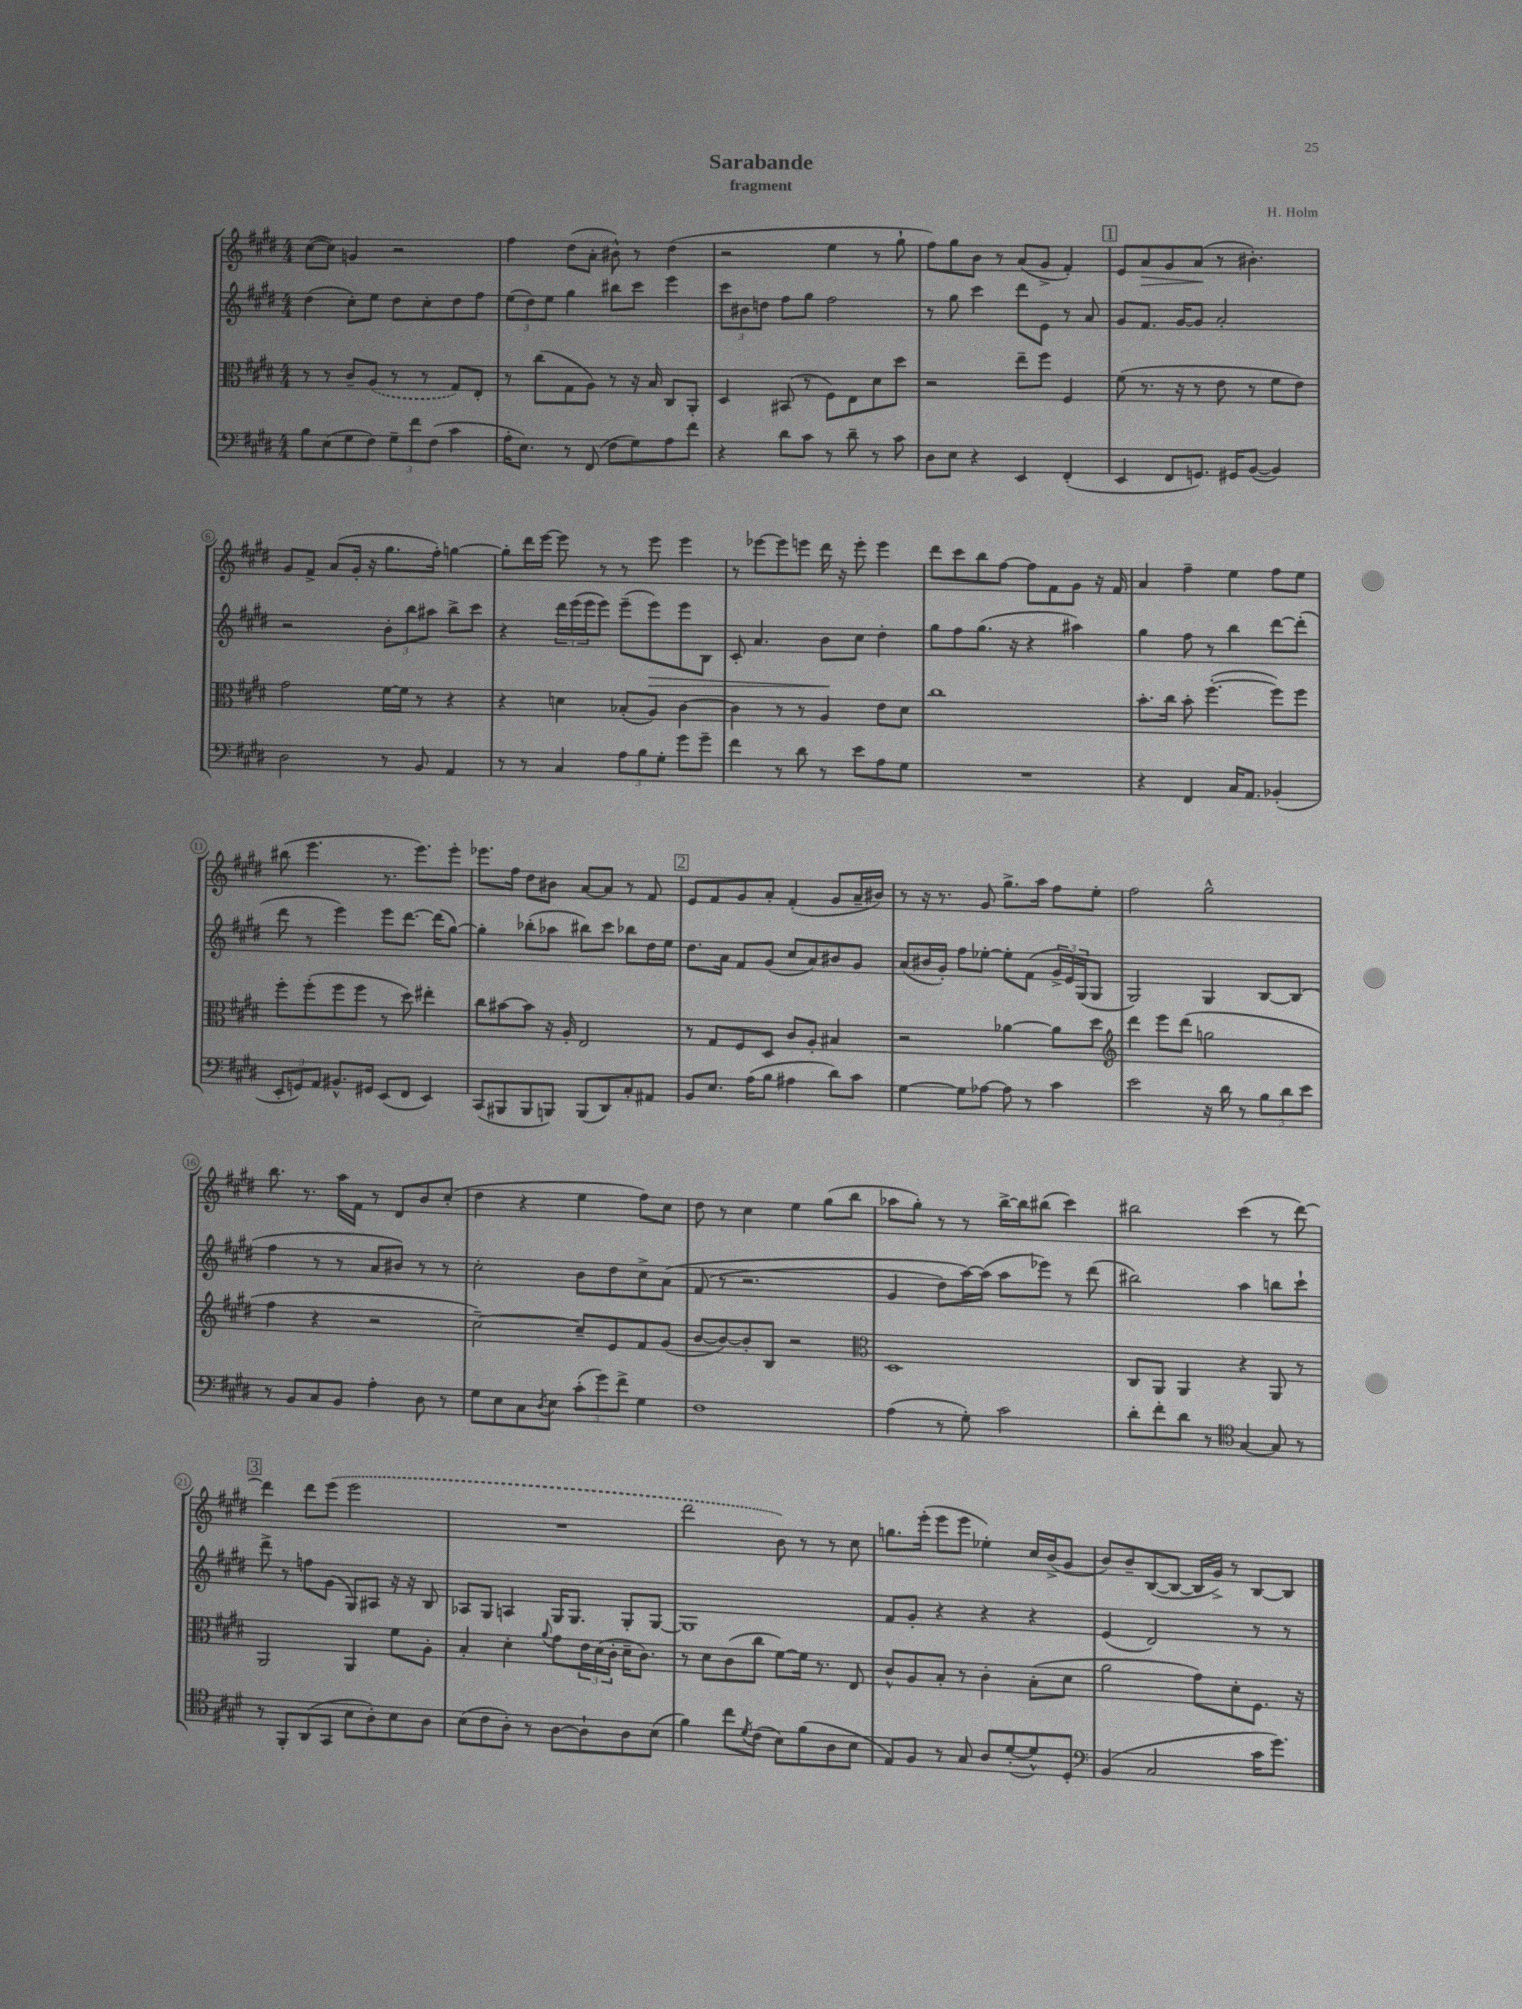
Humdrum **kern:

**kern	**kern	**kern	**dynam	**kern	**dynam
*part4	*part3	*part2	*part2	*part1	*part1
*staff4	*staff3	*staff2	*staff2	*staff1	*staff1
*clefF4	*clefC3	*clefG2	*	*clefG2	*
*k[f#c#g#d#]	*k[f#c#g#d#]	*k[f#c#g#d#]	*	*k[f#c#g#d#]	*
*M4/4	*M4/4	*M4/4	*	*M4/4	*
=1	=1	=1	=1	=1	=1
8B\L	8r	(4dd#\	.	([8cc#\L	.
(8E\	8r	.	.	8cc#\J])	.
8G#\	8c#~/L	8cc#'\L)	.	4gn/	.
8F#\J)	(8A/J	8ee\J	.	.	.
12G#~\L	8r	8dd#\L	.	2r	.
12f#\	.	.	.	.	.
.	8r	8cc#'\	.	.	.
(12F#\J	.	.	.	.	.
4c#\	8G#/L)	8dd#\	.	.	.
.	8E'/J	8ff#\J	.	.	.
=2	=2	=2	=2	=2	=2
16A'\KL	8r	(12ee\L	.	4ff#\	.
8.E\J)	.	.	.	.	.
.	.	12dd#\)	.	.	.
.	(8cc#\L	.	.	.	.
.	.	12ee\J	.	.	.
8r	8G#\	4gg#\	.	(8dd#\L	.
(8FF#/	8A\J)	.	.	8a'\J	.
8F#\L	8r	8bb#X\L	.	8b#X^^\)	.
8G#\)	16r	8ccc#\J	.	8r	.
.	16B/	.	.	.	.
8A\	8C#/L	4eee\	.	(4dd#\	.
8f#\J	8AA'/J	.	.	.	.
=3	=3	=3	=3	=3	=3
4r	4D#/	12ccc#\L	.	2r	.
.	.	12b#X\	.	.	.
.	.	12ddn\J	.	.	.
8d#\L	(8BB#X/	8ff#\L	.	.	.
8c#\J	8r	8gg#\J	.	.	.
8r	8F#\L)	2ff#\	.	4ee\	.
8d#~\	8E\	.	.	.	.
8r	8d#\	.	.	8r	.
8c#\	8dd#\J	.	.	8gg#`\	.
=4	=4	=4	=4	=4	=4
8D#\L	2r	8r	.	8ff#\L)	.
8E\J	.	8gg#\	.	8gg#\	.
4r	.	4ccc#\	.	8b\J	.
.	.	.	.	8r	.
4EE/	8ee~\L	8ddd#\L	.	(8a/L	.
.	8ff#\J	8e\J	.	8g#^/J	.
(4FF#'/	4F#/	8r	.	4f#'/)	.
.	.	8a/	.	.	.
!!LO:REH:place=s1:t=1
=5	=5	=5	=5	=5	=5
4EE/	(8f#\	8g#/L	.	8e/L	.
!	!	!	!	!	!LO:HP:b
.	8.r	8.f#/J	.	8a/	>
8FF#/L	.	.	.	8g#/	.
.	16r	[16g#/KL	.	.	.
8.GGn/J)	8r	8g#/J]	.	(8a/J	.
.	8e\	2a'/	.	8r	]
16GG#X/KL	.	.	.	.	.
([8BB/J	8r	.	.	4.b#X'\)	.
4BB/])	8f#\L	.	.	.	.
.	8e\J)	.	.	.	.
!!LO:LB:g=z
=6	=6	=6	=6	=6	=6
2D#\	2g#\	2r	.	8g#/L	.
.	.	.	.	8f#^/J	.
.	.	.	.	(8a/L	.
.	.	.	.	16g#'/Jk	.
.	.	.	.	16r	.
8r	[16f#\LL	12b'\L	.	8.gg#\L	.
.	16f#\JJ]	.	.	.	.
.	.	12bb\	.	.	.
8BB/	8r	.	.	.	.
.	.	12aa#X\J	.	.	.
.	.	.	.	16ff#'\Jk)	.
4AA/	4r	8bb^\L	.	[4ggn\	.
.	.	8ccc#\J	.	.	.
=7	=7	=7	=7	=7	=7
8r	4r	4r	.	8gg'\L]	.
8r	.	.	.	16ddd#\L	.
.	.	.	.	[16eee\JJ	.
4C#/	4dn\	24ddd#\LL	.	8eee\]	.
.	.	(24eee\	.	.	.
.	.	24eee\J	.	.	.
.	.	8eee\J)	.	8r	.
12A\L	(8B-X'/L	(8eee~\L	.	8r	.
12B\	.	.	.	.	.
!	!	!	!LO:HP:b	!	!
.	8A/J)	8eee\)	>	8eee\	.
12G#'\J	.	.	.	.	.
8g#\L	[4c#\	8eee\	.	4eee\	.
8g#~\J	.	8B\J	.	.	.
=8	=8	=8	=8	=8	=8
4f#\	4c#\]	8c#'/	.	8r	.
.	.	4.a/	.	[8eee-X\L	.
8r	8r	.	.	8eee-\]	.
8d#\	8r	.	.	8eeen\J	.
8r	4A/	8b\L	.	16ddd#\	.
.	.	.	.	16r	.
8e\L	.	8cc#\J	]	8eee'\	.
8A\	8e\L	4dd#'\	.	4eee\	.
8G#\J	8d#\J	.	.	.	.
=9	=9	=9	=9	=9	=9
1r	1cc#	8gg#\L	.	8ddd#\L	.
.	.	8ff#\	.	8ccc#\	.
.	.	(8.gg#\J	.	8bb\	.
.	.	.	.	[8ff#\J	.
.	.	16r	.	.	.
.	.	4r	.	8ff#\L]	.
.	.	.	.	8f#\	.
.	.	4aa#X\)	.	8g#\J	.
.	.	.	.	16r	.
.	.	.	.	16f#/	.
=10	=10	=10	=10	=10	=10
4r	8.b'\L	4gg#\	.	4a/	.
.	16cc#\Jk	.	.	.	.
4FF#/	8b'\	8ff#\	.	4ff#~\	.
.	([4.ff#'\	8r	.	.	.
16C#/KL	.	4bb\	.	4ee\	.
8.AA/J	.	.	.	.	.
(4BB-X'/	8ff#\L])	[8ddd#\L	.	8ff#\L	.
.	8ff#\J	(8ddd#'\J]	.	8ee\J	.
!!LO:LB:g=z
=11	=11	=11	=11	=11	=11
12EE'/L	8ff#'\L	8ddd#\	.	(8bb#X\	.
12GGn/)	.	.	.	.	.
.	(8ff#'\	8r	.	4.eee\	.
12AA/J	.	.	.	.	.
8.BB#X^^/L	8ff#\	4eee\)	.	.	.
.	8ff#\J	.	.	.	.
16GG#X/Jk	.	.	.	.	.
(8EE/L	8r	8eee\L	.	8.r	.
8FF#/J	8dd#\)	[8.ddd#\J	.	.	.
.	.	.	.	8.eee\L)	.
4EE/)	4ee#X'\	.	.	.	.
.	.	(16ddd#\KL]	.	.	.
.	.	[8gg#\J)	.	8eee'\J	.
=12	=12	=12	=12	=12	=12
(8CC#/L	8cc#\L	4gg#'\]	.	8.eee-X\L	.
8BBB#X/	[8b#X\	.	.	.	.
.	.	.	.	16ff#\Jk	.
8BBB#/	8b#\J]	(8bb-X'\L	.	8dd#\L	.
8BBBn/J)	16r	8aa-X\J	.	8b#X\J	.
.	16A'/	.	.	.	.
(8BBB/L	2E/	8bb#X\L)	.	[8a/L	.
8DD#/)	.	8ccc#\J	.	8a/J]	.
8C#'/	.	8bb-X\L	.	8r	.
8AA#X/J	.	16dd#\L	.	8f#/	.
.	.	16ee\JJ	.	.	.
!!LO:REH:place=s1:t=2
=13	=13	=13	=13	=13	=13
8BB/L	8r	8.dd#\L	.	8e/L	.
8.E/J	8G#/L	.	.	8f#/	.
.	.	16a\Jk	.	.	.
.	8F#/	8f#/L	.	8g#/	.
(16A\KL	.	.	.	.	.
8B\J	8D#/J	(8g#/J	.	8a'/J	.
4A#X\	8c#/L	8cc#/L	.	(4f#'/	.
.	8A'/J	8a/)	.	.	.
8d#\L)	4B#X/	8b#X/	.	8g#/L	.
8c#\J	.	8g#/J	.	16a~/L	.
.	.	.	.	16b#X/JJ)	.
=14	=14	=14	=14	=14	=14
[4G#\	2r	(8a/L	.	8r	.
.	.	16b#X/L	.	16r	.
.	.	16g#'/JJ)	.	8.r	.
8G#\L]	.	8ff#\L	.	.	.
[8A-X\J	.	[8ee-X'\J	.	8g#/	.
8A-\]	[4a-X\	8ee-'\L]	.	8.gg#^\L	.
8r	.	(8f#\J	.	.	.
.	.	.	.	16aa\Jk	.
4c#\	8a-\L]	24g#^/LL	.	8ff#\L	.
.	.	24e/)	.	.	.
.	.	(24G#/J	.	.	.
.	8dd#\J	8G#/J	.	8ee'\J	.
=15	=15	=15	=15	=15	=15
*	*clefG2	*	*	*	*
2e\	4ddd#\	2G#/)	.	2ff#\	.
.	8eee\L	.	.	.	.
.	(8ddd#\J	.	.	.	.
16r	2ggn\	4G#/	.	2gg#^^\	.
16d#\	.	.	.	.	.
8r	.	.	.	.	.
12B\L	.	[8B/L	.	.	.
12d#\	.	.	.	.	.
.	.	(8B/J]	.	.	.
12e\J	.	.	.	.	.
!!LO:LB:g=z
=16	=16	=16	=16	=16	=16
8r	4ff#\	4ff#\	.	8.bb\	.
8BB/L	.	.	.	.	.
.	.	.	.	8.r	.
8C#/	4r	8r	.	.	.
8BB/J	.	8r	.	16aa\LL	.
.	.	.	.	16f#\JJ	.
4A'\	2r	8a/L	.	8r	.
.	.	8b#X/J)	.	8d#/L	.
8D#\	.	8r	.	8b/	.
8r	.	8r	.	(8cc#'/J	.
=17	=17	=17	=17	=17	=17
8G#\L	[2cc#~\)	2cc#'\	.	4dd#\	.
8E\	.	.	.	.	.
8C#\	.	.	.	4r	.
8qD#/	.	.	.	.	.
8E\J	.	.	.	.	.
(12c#'\L	8cc#~/L]	8b\L	.	4ee\	.
12g#\)	.	.	.	.	.
.	8e/	8dd#\	.	.	.
12f#^\J	.	.	.	.	.
4G#\	8f#/	8cc#^\	.	8ff#\L)	.
.	(8g#/J	(8a\J	.	8cc#\J	.
=18	=18	=18	=18	=18	=18
1F#	[8b/L	(8f#/	.	8dd#\	.
.	8b/_)	8r	.	8r	.
.	8b'/]	2.r	.	4cc#\	.
.	8B/J	.	.	.	.
.	2r	.	.	4ee\	.
.	.	.	.	(8gg#\L	.
.	.	.	.	8bb\J	.
=19	=19	=19	=19	=19	=19
*	*clefC3	*	*	*	*
(4A\	1D#	4g#/	.	8aa-X\L	.
.	.	.	.	8gg#'\J)	.
8r	.	8dd#\L)	.	8r	.
8G#'\)	.	[16aa\L)	.	8r	.
.	.	(16aa\JJ]	.	.	.
2c#\	.	8aa\L	.	[16bb^\LL	.
.	.	.	.	16bb\J]	.
.	.	8eee-X\J)	.	(8bb#X\J	.
.	.	8r	.	4ccc#\)	.
.	.	(8ddd#\	.	.	.
=20	=20	=20	=20	=20	=20
8d#'\L	8C#/L	2bb#X\)	.	2bb#X\	.
8f#'\	8AA/J	.	.	.	.
8d#\J	4AA/	.	.	.	.
8r	.	.	.	.	.
*clefC4	*	*	*	*	*
[4G#/	4r	4aa\	.	(4ccc#\	.
8G#/]	8AA/	8bbn\L	.	8r	.
8r	8r	8ccc#`\J	.	[8ddd#\)	.
!!LO:LB:g=z
!!LO:REH:place=s1:t=3
=21	=21	=21	=21	=21	=21
8r	2AA/	8ddd#^\	.	4ddd#\]	.
8FF#'/L	.	8r	.	.	.
(8AA/	.	8ffn\L	.	8ddd#\L	.
8GG#/J	.	(8g#\J	.	(8eee\J	.
8B\L	4AA/	8G#/L)	.	2eee\	.
8A'\)	.	8A#X/J	.	.	.
8B\	8f#\L	16r	.	.	.
.	.	16r	.	.	.
8A\J	8A'\J	8B/	.	.	.
=22	=22	=22	=22	=22	=22
(8B\L	4B'/	8A-X/L	.	1r	.
8c#\	.	8G#/J	.	.	.
8A'\J)	4d#'\	4An/	.	.	.
8r	.	.	.	.	.
.	8qqa/	.	.	.	.
[8A\L	8g#\L	16G#/KL	.	.	.
.	.	8.G#/J	.	.	.
8A`\]	24e\L	.	.	.	.
.	(24d#\	.	.	.	.
.	24c#'\JJ	.	.	.	.
8A\	16d#~\KL	8G#'/L	.	.	.
.	8.c#\J)	.	.	.	.
(8B\J	.	[8G#/J	.	.	.
=23	=23	=23	=23	=23	=23
4f#\)	8r	1G#]	.	2ddd#\	.
.	8d#\L	.	.	.	.
8cc#\L	(8c#\	.	.	.	.
8qd#/	.	.	.	.	.
(8c#\J	8cc#\J	.	.	.	.
8B\L)	[8f#\L)	.	.	8b\)	.
(8f#\	16f#\Jk]	.	.	8r	.
.	8.r	.	.	.	.
8A\	.	.	.	8r	.
8B\J	8E/	.	.	8cc#\	.
=24	=24	=24	=24	=24	=24
8E/L)	8c#^^/L	8f#/L	.	8.ggn\L	.
8F#/J	8A/	8g#'/J	.	.	.
.	.	.	.	(16eee'\Jk	.
8r	8B'/J	4r	.	8eee\L	.
8G#/	8r	.	.	8eee\J	.
8A/L	4c#'\	4r	.	4ee-X'\)	.
([8d#'/	.	.	.	.	.
8d#^^/])	(8B'\L	4r	.	16cc#/LL	.
.	.	.	.	(16b^/J	.
8D#'/J	8d#\J	.	.	8g#/J	.
=25	=25	=25	=25	=25	=25
*clefF4	*	*	*	*	*
(4BB/	2a\	(4e/	.	8b/L)	.
.	.	.	.	8b~/	.
2C#/	.	2d#/)	.	([8B/	.
.	.	.	.	8B/J_	.
.	8g#\L)	.	.	16B/LL]	.
.	.	.	.	16g#^/JJ)	.
.	8d#'\	.	.	8r	.
16c#\KL	8.F#\J	8r	.	[8B/L	.
8.g#\J)	.	.	.	.	.
.	.	8r	.	8B/J]	.
.	16r	.	.	.	.
==	==	==	==	==	==
*-	*-	*-	*-	*-	*-
